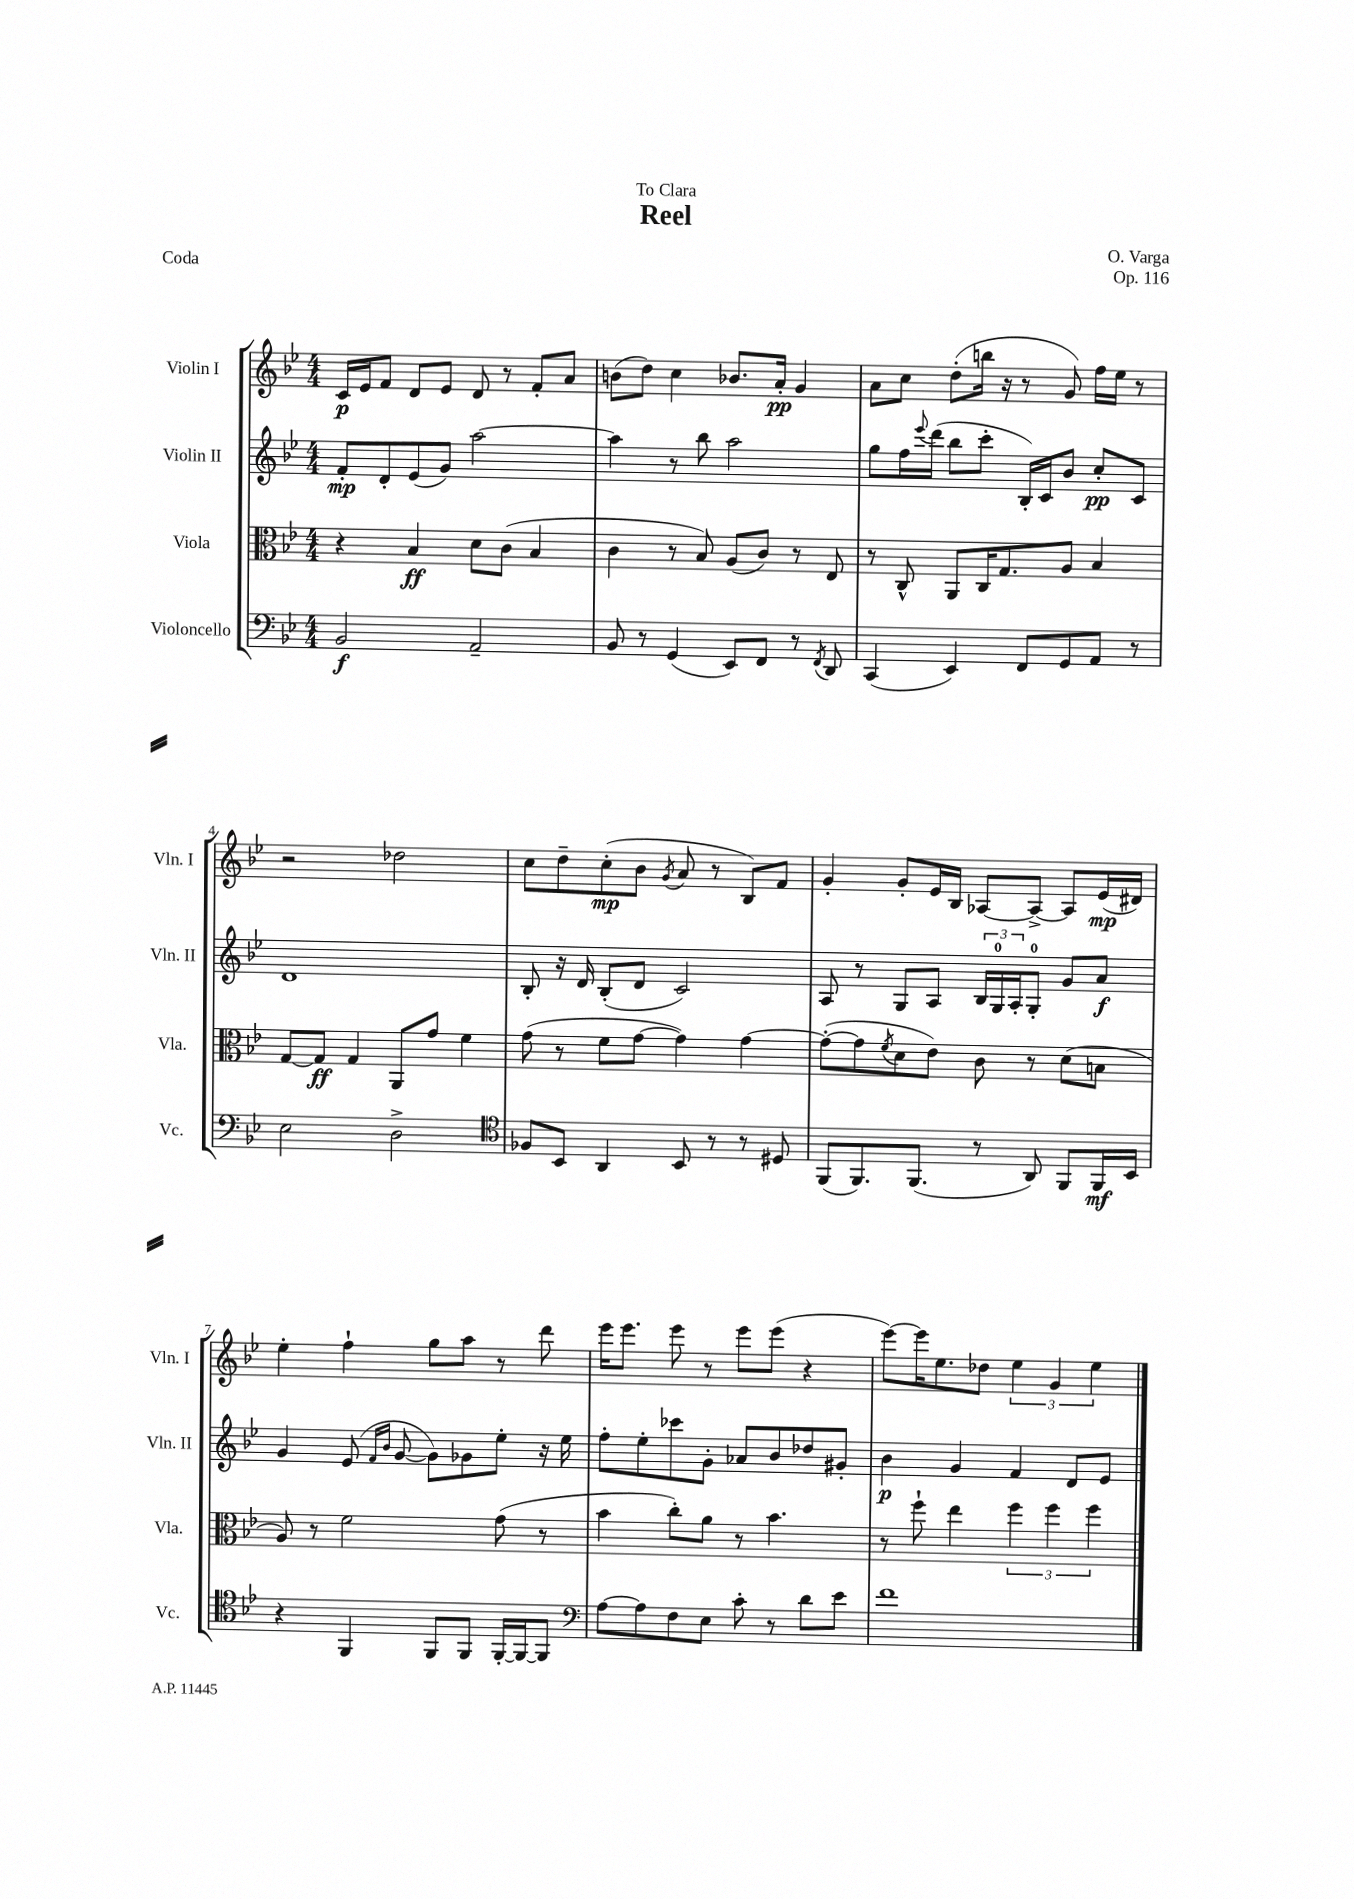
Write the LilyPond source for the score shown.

\header { title = "Reel" composer = "O. Varga" dedication = "To Clara" opus = "Op. 116" piece = "Coda" }
<<
\new StaffGroup <<
\new Staff = "s0" \with { instrumentName = "Violin I" shortInstrumentName = "Vln. I" } {
    \clef treble \key bes \major \numericTimeSignature \time 4/4
    c'16\p ees'16 f'8 d'8 ees'8 d'8 r8 f'8-. a'8 |
    b'8( d''8) c''4 bes'8. a'16-.\pp g'4 |
    a'8 c''8 d''8-.( b''16 r16 r8 g'8) f''16 ees''16 r8 |
    r2 des''2 |
    c''8 d''8-- c''8-.\mp( bes'8 \acciaccatura { g'8 } a'8 r8 bes8) f'8 |
    g'4-. g'8-. ees'16 bes16 aes8~ aes8~-> aes8 ees'16\mp( dis'16) |
    ees''4-. f''4-! g''8 a''8 r8 d'''8 |
    ees'''16 ees'''8. ees'''8 r8 ees'''8 ees'''8( r4 |
    ees'''8~) ees'''16 ees''8. des''8 \tuplet 3/2 { ees''4 g'4 ees''4 } \bar "|." |
}
\new Staff = "s1" \with { instrumentName = "Violin II" shortInstrumentName = "Vln. II" } {
    \clef treble \key bes \major \numericTimeSignature \time 4/4
    f'8-.\mp d'8-. ees'8( g'8) a''2~ |
    a''4 r8 bes''8 a''2 |
    g''8 f''16 \appoggiatura { ees'''8 } d'''16( bes''8 c'''8-. bes16-.) c'16 bes'8 c''8-.\pp c'8 |
    d'1 |
    bes8-. r16 d'16 bes8-.( d'8 c'2) |
    a8 r8 g8 a8 \tuplet 3/2 { bes16 g16-0 a16-. } g8-0-. g'8 a'8\f |
    g'4 ees'8( \grace { f'16 bes'16 } g'8~ g'8) ges'8 ees''8-. r16 ees''16 |
    f''8-. ees''8-. ces'''8 g'8-. aes'8 bes'8 des''8 gis'8-. |
    bes'4\p g'4 f'4 d'8 ees'8 \bar "|." |
}
\new Staff = "s2" \with { instrumentName = "Viola" shortInstrumentName = "Vla." } {
    \clef alto \key bes \major \numericTimeSignature \time 4/4
    r4 bes4\ff d'8 c'8( bes4 |
    c'4 r8 bes8) a8( c'8) r8 ees8 |
    r8 c8-^ a,8 c16 g8. a8 bes4 |
    g8~ g8\ff g4 a,8 g'8 f'4 |
    g'8( r8 f'8 g'8~ g'4) g'4~ |
    g'8~-.( g'8 \acciaccatura { f'8 } d'8 ees'8) c'8 r8 d'8( b8 |
    a8) r8 f'2 g'8( r8 |
    bes'4 c''8-.) a'8 r8 bes'4. |
    r8 f''8-! ees''4 \tuplet 3/2 { f''4 f''4 f''4 } \bar "|." |
}
\new Staff = "s3" \with { instrumentName = "Violoncello" shortInstrumentName = "Vc." } {
    \clef bass \key bes \major \numericTimeSignature \time 4/4
    bes,2\f a,2-- |
    bes,8 r8 g,4( ees,8) f,8 r8 \acciaccatura { f,8 } d,8 |
    c,4( ees,4) f,8 g,8 a,8 r8 |
    ees2 d2-> |
    \clef tenor fes8 bes,8 a,4 bes,8 r8 r8 dis8 |
    f,8( f,8.) f,8.( r8 a,8) f,8 f,16\mf bes,16 |
    r4 f,4 f,8 f,8 f,16~-. f,16~ f,8 |
    \clef bass a8~ a8 f8 ees8 c'8-. r8 d'8 ees'8 |
    f'1 \bar "|." |
}
>>
>>
